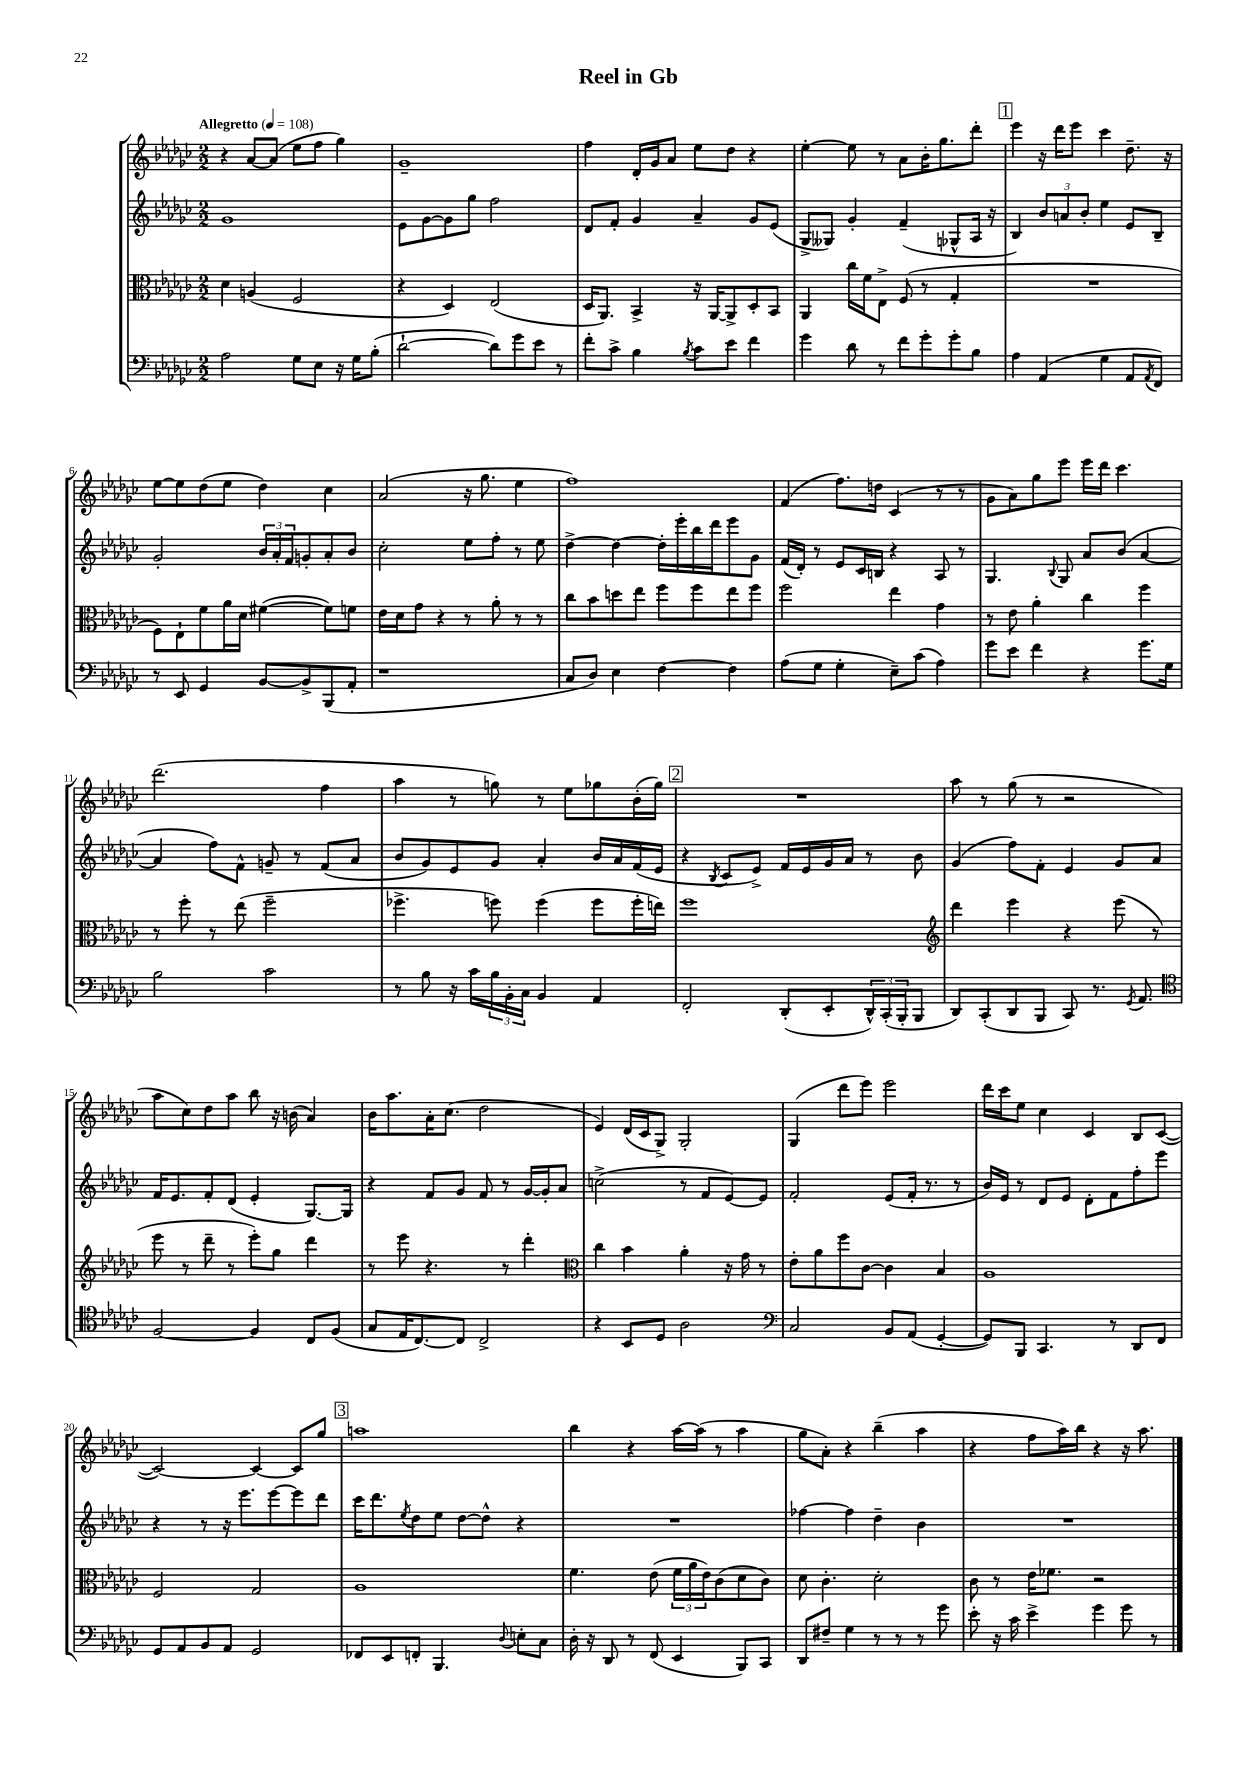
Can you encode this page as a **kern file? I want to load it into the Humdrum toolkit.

**kern	**kern	**kern	**kern
*part4	*part3	*part2	*part1
*staff4	*staff3	*staff2	*staff1
*clefF4	*clefC3	*clefG2	*clefG2
*k[b-e-a-d-g-c-]	*k[b-e-a-d-g-c-]	*k[b-e-a-d-g-c-]	*k[b-e-a-d-g-c-]
*M2/2	*M2/2	*M2/2	*M2/2
*MM108	*MM108	*MM108	*MM108
=1	=1	=1	=1
!	!	!	!LO:TX:a:B:t=Allegretto
2A-\	4d-\	1g-	4r
.	(4An/	.	[8a-/L
.	.	.	(8a-/J]
8G-\L	2F/	.	8ee-\L
8E-\J	.	.	8ff\J
16r	.	.	4gg-\)
16G-\KL	.	.	.
(8B-'\J	.	.	.
=2	=2	=2	=2
[2d-`\	4r	8e-\L	1g-~
.	.	[8g-\	.
.	4D-/)	8g-\]	.
.	.	8gg-\J	.
8d-\L])	(2E-/	2ff\	.
8g-\	.	.	.
8e-\J	.	.	.
8r	.	.	.
=3	=3	=3	=3
8f'\L	16D-/KL	8d-/L	4ff\
.	8.AA-/J)	.	.
8c-^\J	.	8f'/J	.
4B-\	4BB-^/	4g-/	16d-'/LL
.	.	.	16g-/J
.	.	.	8a-/J
8qB-/	.	.	.
8c-\L	16r	4a-~/	8ee-\L
.	[16AA-/KL	.	.
8e-\J	8AA-^/]	.	8dd-\J
4f\	8D-'/	8g-/L	4r
.	8BB-/J	(8e-/J	.
=4	=4	=4	=4
4g-\	4AA-/	8G-^/L	[4ee-'\
.	.	8G--X/J)	.
8d-\	16cc-\LL	4g-'/	8ee-\]
.	16f\J	.	.
8r	8E-^\J	.	8r
8f\L	(8F/	(4f~/	8a-\L
8g-'\	8r	.	16b-'\K
.	.	.	8.gg-\
8g-'\	4G-'/	8G-X^^/L	.
8B-\J	.	16A-/Jk	8ddd-'\J
.	.	16r	.
!!LO:REH:place=s1:t=1
=5	=5	=5	=5
4A-\	1r	4B-/)	4eee-\
(4AA-/	.	12b-/L	16r
.	.	.	16ddd-\KL
.	.	12an/	.
.	.	.	8eee-\J
.	.	12b-'/J	.
4G-\	.	4ee-\	4ccc-\
8AA-/L	.	8e-/L	8.dd-~\
8qAA-/	.	.	.
8FF/J)	.	8B-~/J	.
.	.	.	16r
!!LO:LB:g=z
=6	=6	=6	=6
8r	8F\L)	2g-'/	[8ee-\L
8EE-/	8E-`\	.	8ee-\]
4GG-/	8f\	.	(8dd-\
.	16a-\L	.	8ee-\J
.	16d-\JJ	.	.
[8BB-/L	([4f#X\	24b-/LL	4dd-\)
.	.	24a-'/	.
.	.	24f/J	.
8BB-^/]	.	8gn'/	.
(8BBB-/	8f#\L])	8a-'/	4cc-\
8AA-'/J	8fn\J	8b-/J	.
=7	=7	=7	=7
1r	16e-\LL	2cc-'\	(2a-/
.	16d-\J	.	.
.	8g-\J	.	.
.	4r	.	.
.	8r	8ee-\L	16r
.	.	.	8.gg-\
.	8a-'\	8ff'\J	.
.	8r	8r	4ee-\
.	8r	8ee-\	.
=8	=8	=8	=8
8C-/L	8cc-\L	[4dd-^\	1ff)
8D-/J)	8b-\	.	.
4E-\	8ddn\	4dd-\_	.
.	8ee-\J	.	.
[4F\	8ff\L	16dd-'\LL]	.
.	.	16eee-'\	.
.	8ff\	16bb-\	.
.	.	16ddd-\J	.
4F\]	8ee-\	8eee-\	.
.	8ff\J	8g-\J	.
=9	=9	=9	=9
(8A-\L	2ff\	(16f/LL	(4f/
.	.	16d-'/JJ)	.
8G-\J	.	8r	.
4G-'\	.	8e-/L	8.ff\L)
.	.	16c-/L	.
.	.	16Bn/JJ	16ddn\Jk
8E-~\L)	4ee-\	4r	(4c-/
(8c-\J	.	.	.
4A-\)	4g-\	8A-/	8r
.	.	8r	8r
=10	=10	=10	=10
8g-\L	8r	4.G-/	8g-\L
8e-\J	8e-\	.	8a-\)
4f\	4a-'\	.	8gg-\
.	.	8qqB-/	.
.	.	8G-/	8eee-\J
4r	4cc-\	8a-/L	16eee-\LL
.	.	.	16ddd-\JJ
.	.	(8b-/J	4.ccc-\
8.g-\L	4ff\	[4a-/	.
16G-\Jk	.	.	.
!!LO:LB:g=z
=11	=11	=11	=11
2B-\	8r	4a-/]	(2.ddd-\
.	8ff'\	.	.
.	8r	8ff\L)	.
.	(8ee-\	8f^^\J	.
2c-\	2ff~\	8gn~/	.
.	.	8r	.
.	.	(8f/L	4ff\
.	.	8a-/J	.
=12	=12	=12	=12
8r	4.ff-X^\	8b-/L	4aa-\
8B-\	.	8g-/)	.
16r	.	8e-/	8r
16c-\LL	.	.	.
24B-\	8ffn\)	8g-/J	8ggn\)
24BB-'\	.	.	.
24C-\JJ	.	.	.
4BB-/	(4ff\	4a-'/	8r
.	.	.	8ee-\L
4AA-/	8ff\L	16b-/LL	8gg-X\
.	.	16a-/	.
.	16ff'\L	(16f/	(16b-'\L
.	16een\JJ)	16e-/JJ	16gg-\JJ)
!!LO:REH:place=s1:t=2
=13	=13	=13	=13
2FF'/	1ff	4r	1r
.	.	8qB-/	.
.	.	8c-/L	.
.	.	8e-^/J)	.
(8DD-'/L	.	16f/LL	.
.	.	16e-/	.
8EE-'/	.	16g-/	.
.	.	16a-/JJ	.
24DD-^^/L)	.	8r	.
(24CC-'/	.	.	.
24BBB-'/J	.	.	.
8BBB-/J	.	8b-\	.
=14	=14	=14	=14
*	*clefG2	*	*
8DD-/L)	4ddd-\	(4g-/	8aa-\
(8CC-'/	.	.	8r
8DD-/	4eee-\	8ff\L)	(8gg-\
8BBB-/J	.	8f'\J	8r
8CC-/)	4r	4e-/	2r
8.r	.	.	.
.	(8eee-\	8g-/L	.
8qGG-/	.	.	.
8.AA-/	.	.	.
.	8r	8a-/J	.
!!LO:LB:g=z
=15	=15	=15	=15
*clefC4	*	*	*
[2F/	8eee-\	16f/KL	8aa-\L
.	.	8.e-/	.
.	8r	.	8cc-\)
.	8ddd-~\	8f'/	8dd-\
.	8r	(8d-/J	8aa-\J
4F/]	8eee-'\L)	4e-'/	8bb-\
.	8gg-\J	.	16r
.	.	.	(16bn\
8C-/L	4ddd-\	[8.G-/L)	4a-/)
(8F/J	.	.	.
.	.	16G-/Jk]	.
=16	=16	=16	=16
8G-/L	8r	4r	16b-\KL
.	.	.	8.aa-\
16E-/K	8eee-\	.	.
[8.C-/)	.	.	.
.	4.r	8f/L	16a-'\K
.	.	.	(8.cc-\J
8C-/J]	.	8g-/J	.
2C-^/	.	8f/	2dd-\
.	8r	8r	.
.	4ddd-'\	[16g-/LL	.
.	.	16g-'/J]	.
.	.	8a-/J	.
=17	=17	=17	=17
*	*clefC3	*	*
4r	4cc-\	(2ccn^\	4e-/)
8BB-/L	4b-\	.	(16d-/LL
.	.	.	16c-/J
8D-/J	.	.	8G-^/J)
2A-\	4a-'\	8r	2G-'/
.	.	8f/L	.
.	16r	[8e-/)	.
.	16g-\	.	.
.	8r	8e-/J]	.
=18	=18	=18	=18
*clefF4	*	*	*
2C-/	8e-'\L	2f'/	(4G-/
.	8a-\	.	.
.	8ff\	.	8ddd-\L
.	[8c-\J	.	8eee-\J)
8BB-/L	4c-\]	(8e-/L	2eee-\
(8AA-/J	.	16f'/Jk	.
.	.	8.r	.
[4GG-'/	4B-/	.	.
.	.	8r	.
=19	=19	=19	=19
8GG-/L])	1A-	16b-/LL)	16ddd-\LL
.	.	16e-/JJ	16ccc-\J
8BBB-/J	.	8r	8ee-\J
4.CC-/	.	8d-/L	4cc-\
.	.	8e-/J	.
.	.	8d-'\L	4c-/
8r	.	8f\	.
8DD-/L	.	8ff'\	8B-/L
8FF/J	.	8eee-\J	([8c-/J
!!LO:LB:g=z
=20	=20	=20	=20
8GG-/L	2F/	4r	2c-/_)
8AA-/	.	.	.
8BB-/	.	8r	.
8AA-/J	.	16r	.
.	.	8.eee-\L	.
2GG-/	2G-/	.	4c-/_
.	.	[8eee-\	.
.	.	8eee-\]	8c-/L]
.	.	8ddd-\J	8gg-/J
!!LO:REH:place=s1:t=3
=21	=21	=21	=21
8FF-X/L	1A-	16ccc-\KL	1aan
.	.	8.ddd-\	.
8EE-/	.	.	.
.	.	8qee-/	.
8FFn'/J	.	8dd-\	.
4.BBB-/	.	8ee-\J	.
.	.	[8dd-\L	.
.	.	8dd-^^\J]	.
8qqD-/	.	.	.
8En'\L	.	4r	.
8C-\J	.	.	.
=22	=22	=22	=22
16D-'\	4.f\	1r	4bb-\
16r	.	.	.
8DD-/	.	.	.
8r	.	.	4r
(8FF/	(8e-\	.	.
4EE-/	24f\LL	.	[16aa-\LL
.	24a-\	.	.
.	.	.	(16aa-\JJ]
.	24e-\J)	.	.
.	(8c-\	.	8r
8BBB-/L)	8d-\	.	4aa-\
8CC-/J	8c-\J)	.	.
=23	=23	=23	=23
8DD-/L	8d-\	[4ff-X\	8gg-\L
8F#X~/J	4.c-'\	.	8a-'\J)
4G-\	.	4ff-\]	4r
8r	2d-'\	4dd-~\	(4bb-~\
8r	.	.	.
8r	.	4b-\	4aa-\
8g-\	.	.	.
=24	=24	=24	=24
8e-'\	8c-\	1r	4r
16r	8r	.	.
16c-\	.	.	.
4e-^\	16e-\KL	.	8ff\L
.	8.f-X\J	.	.
.	.	.	16aa-\L)
.	.	.	16bb-\JJ
4g-\	2r	.	4r
8g-\	.	.	16r
.	.	.	8.aa-\
8r	.	.	.
==	==	==	==
*-	*-	*-	*-
